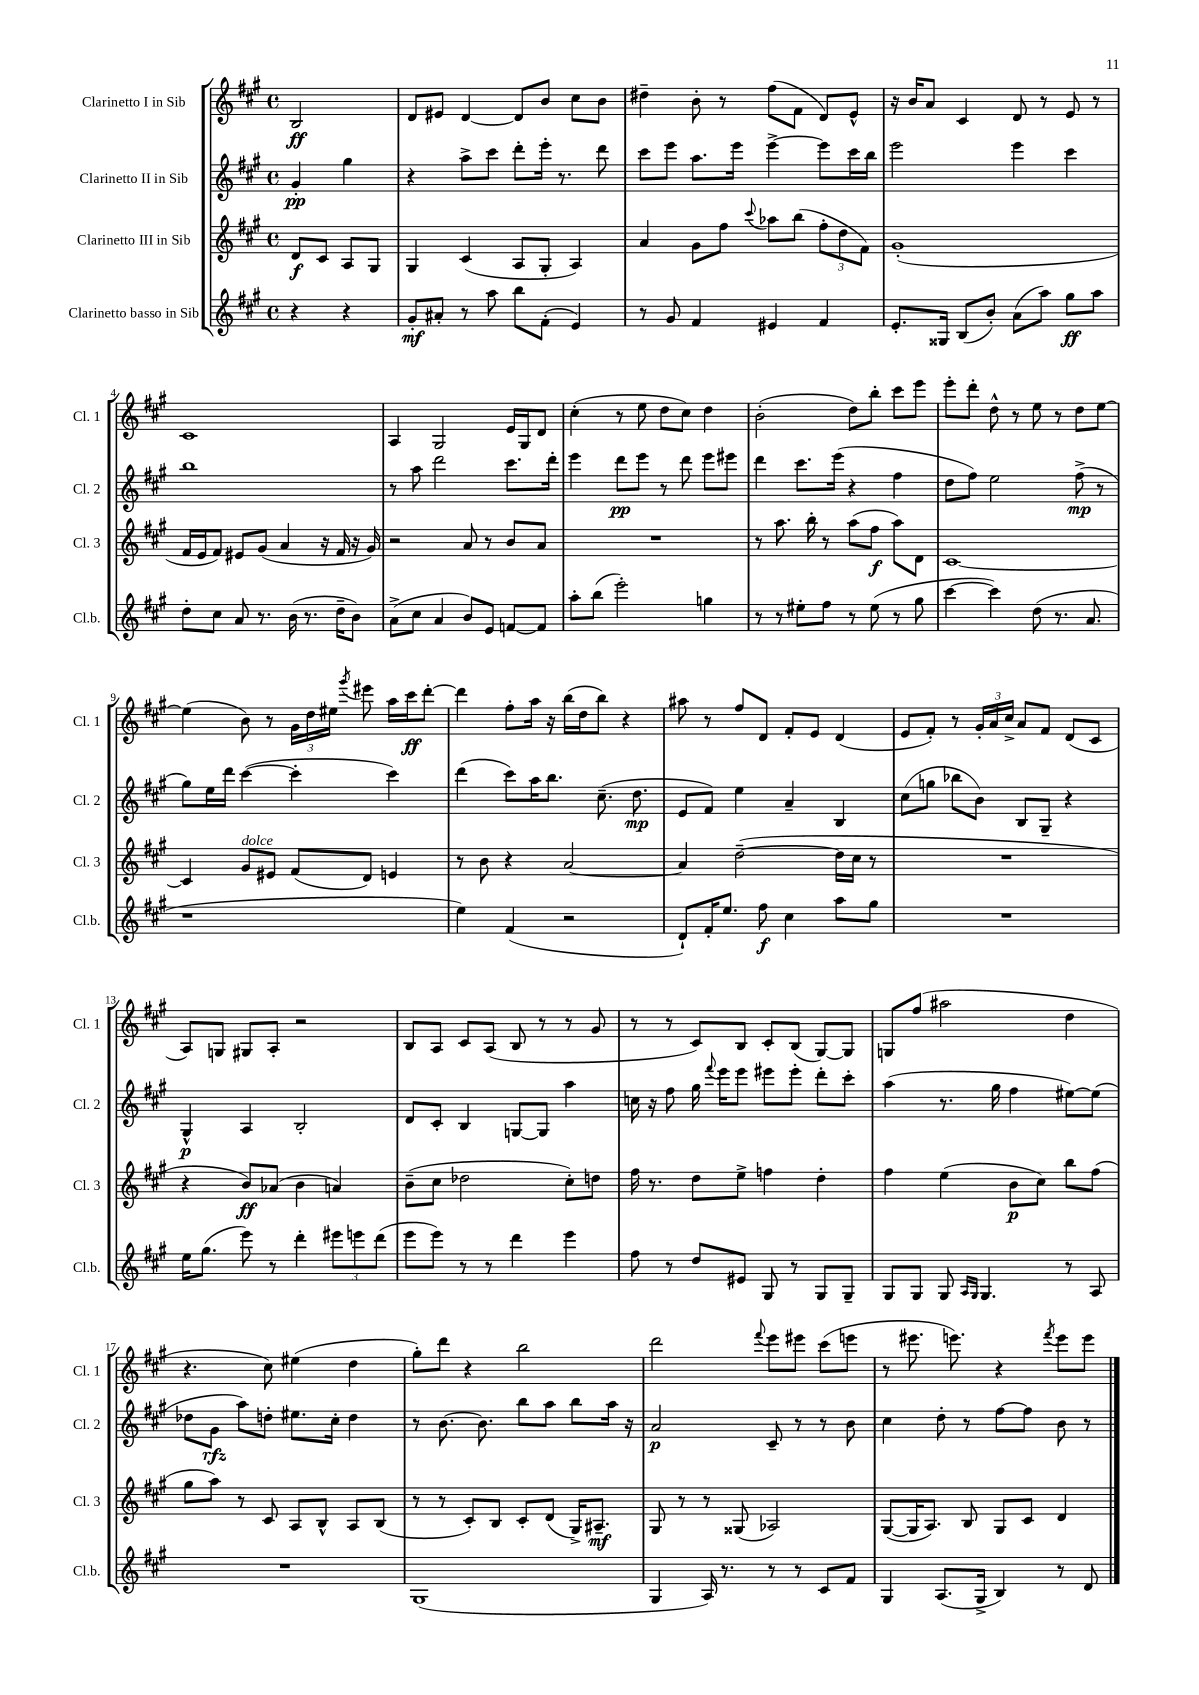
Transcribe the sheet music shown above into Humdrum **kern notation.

**kern	**dynam	**kern	**dynam	**kern	**dynam	**kern	**dynam
*part4	*part4	*part3	*part3	*part2	*part2	*part1	*part1
*staff4	*staff4	*staff3	*staff3	*staff2	*staff2	*staff1	*staff1
*I"Clarinetto basso in Sib	*	*I"Clarinetto III in Sib	*	*I"Clarinetto II in Sib	*	*I"Clarinetto I in Sib	*
*I'Cl.b.	*	*I'Cl. 3	*	*I'Cl. 2	*	*I'Cl. 1	*
*clefG2	*	*clefG2	*	*clefG2	*	*clefG2	*
*k[f#c#g#]	*	*k[f#c#g#]	*	*k[f#c#g#]	*	*k[f#c#g#]	*
*M4/4	*	*M4/4	*	*M4/4	*	*M4/4	*
*met(c)	*	*met(c)	*	*met(c)	*	*met(c)	*
=	=	=	=	=	=	=	=
4r	.	8d/L	f	4g#'/	pp	2B/	ff
.	.	8c#/J	.	.	.	.	.
4r	.	8A/L	.	4gg#\	.	.	.
.	.	8G#/J	.	.	.	.	.
=1	=1	=1	=1	=1	=1	=1	=1
8g#'/L	mf	4G#/	.	4r	.	8d/L	.
8a#X'/J	.	.	.	.	.	8e#X/J	.
8r	.	(4c#/	.	8aa^\L	.	[4d/	.
8aa\	.	.	.	8ccc#\J	.	.	.
8bb\L	.	8A/L	.	8ddd'\L	.	8d/L]	.
(8f#'\J	.	8G#'/J	.	16eee'\Jk	.	8b/J	.
.	.	.	.	8.r	.	.	.
4e/)	.	4A/)	.	.	.	8cc#\L	.
.	.	.	.	8ddd\	.	8b\J	.
=2	=2	=2	=2	=2	=2	=2	=2
8r	.	4a/	.	8ccc#\L	.	4dd#X~\	.
8g#/	.	.	.	8eee\J	.	.	.
4f#/	.	8g#\L	.	8.aa\L	.	8b'\	.
.	.	8ff#\J	.	.	.	8r	.
.	.	.	.	16eee\Jk	.	.	.
.	.	8qqccc#/	.	.	.	.	.
4e#X/	.	8aa-X\L	.	[4eee^\	.	(8ff#\L	.
.	.	(8bb\J	.	.	.	8f#\J	.
4f#/	.	12ff#'\L	.	8eee\L]	.	8d/L)	.
.	.	12dd\	.	.	.	.	.
.	.	.	.	16ccc#\L	.	8e^^/J	.
.	.	12f#\J)	.	.	.	.	.
.	.	.	.	16bb\JJ	.	.	.
=3	=3	=3	=3	=3	=3	=3	=3
8.e'/L	.	(1g#'	.	2eee\	.	16r	.
.	.	.	.	.	.	16b/KL	.
.	.	.	.	.	.	8a/J	.
16G##X/Jk	.	.	.	.	.	.	.
(8B/L	.	.	.	.	.	4c#/	.
8b'/J)	.	.	.	.	.	.	.
(8a\L	.	.	.	4eee\	.	8d/	.
8aa\J)	.	.	.	.	.	8r	.
8gg#\L	ff	.	.	4ccc#\	.	8e/	.
8aa\J	.	.	.	.	.	8r	.
!!LO:LB:g=z
=4	=4	=4	=4	=4	=4	=4	=4
8dd'\L	.	16f#/LL	.	1bb	.	1c#	.
.	.	16e/J	.	.	.	.	.
8cc#\J	.	8f#/J)	.	.	.	.	.
8a/	.	8e#X/L	.	.	.	.	.
8.r	.	(8g#/J	.	.	.	.	.
.	.	4a/	.	.	.	.	.
(16b\	.	.	.	.	.	.	.
8.r	.	.	.	.	.	.	.
.	.	16r	.	.	.	.	.
16dd~\KL	.	16f#/	.	.	.	.	.
8b\J)	.	16r	.	.	.	.	.
.	.	16g#/)	.	.	.	.	.
=5	=5	=5	=5	=5	=5	=5	=5
(8a^\L	.	2r	.	8r	.	4A/	.
8cc#\J	.	.	.	8aa\	.	.	.
4a/	.	.	.	2ddd\	.	2G#/	.
8b/L)	.	8a/	.	.	.	.	.
8e/J	.	8r	.	.	.	.	.
[8fn/L	.	8b/L	.	8.ccc#\L	.	16e/LL	.
.	.	.	.	.	.	16G#/J	.
8f/J]	.	8a/J	.	.	.	8d/J	.
.	.	.	.	16ddd'\Jk	.	.	.
=6	=6	=6	=6	=6	=6	=6	=6
8aa'\L	.	1r	.	4eee\	.	(4cc#'\	.
(8bb\J	.	.	.	.	.	.	.
2eee'\)	.	.	.	8ddd\L	pp	8r	.
.	.	.	.	8eee\J	.	8ee\	.
.	.	.	.	8r	.	8dd\L	.
.	.	.	.	8ddd\	.	8cc#\J)	.
4ggn\	.	.	.	8eee\L	.	4dd\	.
.	.	.	.	8eee#X\J	.	.	.
=7	=7	=7	=7	=7	=7	=7	=7
8r	.	8r	.	4ddd\	.	(2b'\	.
8r	.	8.aa\	.	.	.	.	.
8ee#X'\L	.	.	.	8.ccc#\L	.	.	.
.	.	16bb'\	.	.	.	.	.
8ff#\J	.	8r	.	.	.	.	.
.	.	.	.	(16eee\Jk	.	.	.
8r	.	(8aa\L	.	4r	.	8dd\L)	.
(8ee#\	.	8ff#\J	f	.	.	8bb'\J	.
8r	.	8aa\L)	.	4ff#\	.	8ccc#\L	.
8gg#\	.	8d\J	.	.	.	8eee\J	.
=8	=8	=8	=8	=8	=8	=8	=8
[4ccc#\	.	[1c#	.	8dd\L	.	8eee'\L	.
.	.	.	.	8ff#\J)	.	8ddd'\J	.
4ccc#\])	.	.	.	2ee\	.	8dd^^\	.
.	.	.	.	.	.	8r	.
(8dd\	.	.	.	.	.	8ee\	.
8.r	.	.	.	.	.	8r	.
.	.	.	.	(8ff#^\	mp	8dd\L	.
8.a/	.	.	.	.	.	.	.
.	.	.	.	8r	.	[8ee\J	.
!!LO:LB:g=z
=9	=9	=9	=9	=9	=9	=9	=9
1r	.	4c#/]	.	8gg#\L)	.	(4ee\]	.
.	.	.	.	16ee\L	.	.	.
.	.	.	.	16ddd\JJ	.	.	.
!	!	!LO:TX:a:i:t=dolce	!	!	!	!	!
.	.	8g#/L	.	([4ccc#\	.	8b\)	.
.	.	8e#X/J	.	.	.	8r	.
.	.	(8f#/L	.	4ccc#'\]	.	24g#\LL	.
.	.	.	.	.	.	24dd\	.
.	.	.	.	.	.	24ee#X\JJ	.
.	.	.	.	.	.	8qggg#/	.
.	.	8d/J)	.	.	.	8eee#X\	.
.	.	4en/	.	4ccc#\)	.	16aa\LL	.
.	.	.	.	.	.	16ccc#\J	ff
.	.	.	.	.	.	[8ddd'\J	.
=10	=10	=10	=10	=10	=10	=10	=10
4ee\)	.	8r	.	(4ddd\	.	4ddd\]	.
.	.	8b\	.	.	.	.	.
(4f#/	.	4r	.	8ccc#\L)	.	8ff#'\L	.
.	.	.	.	16aa\K	.	16aa\Jk	.
.	.	.	.	8.bb\J	.	16r	.
2r	.	[2a/	.	.	.	(16bb\LL	.
.	.	.	.	.	.	16dd\J	.
.	.	.	.	(8.cc#~\	.	8bb\J)	.
.	.	.	.	.	.	4r	.
.	.	.	.	8.dd\	mp	.	.
=11	=11	=11	=11	=11	=11	=11	=11
8d`/L)	.	4a/]	.	8e/L	.	8aa#X\	.
16f#'/K	.	.	.	8f#/J)	.	8r	.
8.ee/J	.	.	.	.	.	.	.
.	.	([2dd~\	.	4ee\	.	8ff#/L	.
8ff#\	f	.	.	.	.	8d/J	.
4cc#\	.	.	.	4a~/	.	8f#'/L	.
.	.	.	.	.	.	8e/J	.
8aa\L	.	16dd\LL]	.	4B/	.	(4d/	.
.	.	16cc#\JJ	.	.	.	.	.
8gg#\J	.	8r	.	.	.	.	.
=12	=12	=12	=12	=12	=12	=12	=12
1r	.	1r	.	(8cc#\L	.	8e/L	.
.	.	.	.	8ggn\J	.	8f#'/J)	.
.	.	.	.	8bb-X\L	.	8r	.
.	.	.	.	8b\J)	.	24g#'/LL	.
.	.	.	.	.	.	24a/	.
.	.	.	.	.	.	24cc#^/JJ	.
.	.	.	.	8B/L	.	8a/L	.
.	.	.	.	8G#~/J	.	8f#/J	.
.	.	.	.	4r	.	(8d/L	.
.	.	.	.	.	.	8c#/J	.
!!LO:LB:g=z
=13	=13	=13	=13	=13	=13	=13	=13
16ee\KL	.	4r	.	4G#^^/	p	8A/L)	.
(8.gg#\J	.	.	.	.	.	.	.
.	.	.	.	.	.	8Gn/J	.
8eee\)	.	8b/L)	ff	4A/	.	8G#X/L	.
8r	.	(8a-X/J	.	.	.	8A'/J	.
4ddd'\	.	4b\	.	2B'/	.	2r	.
12eee#X\L	.	4an/)	.	.	.	.	.
12eeen\	.	.	.	.	.	.	.
(12ddd\J	.	.	.	.	.	.	.
=14	=14	=14	=14	=14	=14	=14	=14
8eee\L	.	(8b~\L	.	8d/L	.	8B/L	.
8eee\J)	.	8cc#\J	.	8c#'/J	.	8A/J	.
8r	.	2dd-X\	.	4B/	.	8c#/L	.
8r	.	.	.	.	.	(8A/J	.
4ddd\	.	.	.	[8Gn/L	.	8B/	.
.	.	.	.	8G/J]	.	8r	.
4eee\	.	8cc#'\L)	.	4aa\	.	8r	.
.	.	8ddn\J	.	.	.	8g#/	.
=15	=15	=15	=15	=15	=15	=15	=15
8ff#\	.	16ff#\	.	16ccn\	.	8r	.
.	.	8.r	.	16r	.	.	.
8r	.	.	.	8ff#\	.	8r	.
8dd/L	.	8dd\L	.	16gg#\	.	8c#/L)	.
.	.	.	.	8qqfff#/	.	.	.
.	.	.	.	16eee\KL	.	.	.
8e#X/J	.	8ee^\J	.	8eee\J	.	8B/J	.
8G#/	.	4ffn\	.	8eee#X\L	.	8c#'/L	.
8r	.	.	.	8eee#'\J	.	(8B/J	.
8G#/L	.	4dd'\	.	8ddd'\L	.	[8G#/L)	.
8G#~/J	.	.	.	8ccc#'\J	.	8G#/J]	.
=16	=16	=16	=16	=16	=16	=16	=16
8G#/L	.	4ff#\	.	(4aa\	.	8Gn/L	.
8G#/J	.	.	.	.	.	(8ff#/J	.
8G#/	.	(4ee\	.	8.r	.	2aa#X\	.
16qqA/LL	.	.	.	.	.	.	.
16qqG#/JJ	.	.	.	.	.	.	.
4.G#/	.	.	.	.	.	.	.
.	.	.	.	16gg#\	.	.	.
.	.	8b\L	p	4ff#\	.	.	.
.	.	8cc#\J)	.	.	.	.	.
8r	.	8bb\L	.	[8ee#X\L)	.	4dd\	.
8A/	.	(8ff#\J	.	(8ee#\J]	.	.	.
!!LO:LB:g=z
=17	=17	=17	=17	=17	=17	=17	=17
1r	.	8gg#\L	.	8dd-X\L	.	4.r	.
.	.	8aa\J)	.	8g#\J	rfz	.	.
.	.	8r	.	8aa\L)	.	.	.
.	.	8c#/	.	8ddn'\J	.	8cc#\)	.
.	.	8A/L	.	8.ee#X\L	.	(4ee#X\	.
.	.	8B^^/J	.	.	.	.	.
.	.	.	.	16cc#'\Jk	.	.	.
.	.	8A/L	.	4dd\	.	4dd\	.
.	.	(8B/J	.	.	.	.	.
=18	=18	=18	=18	=18	=18	=18	=18
(1G#	.	8r	.	8r	.	8gg#'\L)	.
.	.	8r	.	[8.b\	.	8ddd\J	.
.	.	8c#'/L)	.	.	.	4r	.
.	.	.	.	8.b\]	.	.	.
.	.	8B/J	.	.	.	.	.
.	.	8c#'/L	.	8bb\L	.	2bb\	.
.	.	(8d/J	.	8aa\J	.	.	.
.	.	16G#^/KL)	.	8bb\L	.	.	.
.	.	8.A#X~/J	mf	.	.	.	.
.	.	.	.	16aa\Jk	.	.	.
.	.	.	.	16r	.	.	.
=19	=19	=19	=19	=19	=19	=19	=19
4G#/	.	8G#/	.	2a/	p	2ddd\	.
.	.	8r	.	.	.	.	.
16A/)	.	8r	.	.	.	.	.
8.r	.	.	.	.	.	.	.
.	.	(8G##X/	.	.	.	.	.
.	.	.	.	.	.	8qqfff#/	.
8r	.	2A-X/)	.	8c#~/	.	8eee\L	.
8r	.	.	.	8r	.	8eee#X\J	.
8c#/L	.	.	.	8r	.	(8ccc#\L	.
8f#/J	.	.	.	8b\	.	8eeen\J	.
=20	=20	=20	=20	=20	=20	=20	=20
4G#/	.	([8G#/L	.	4cc#\	.	8r	.
.	.	16G#/K]	.	.	.	8.eee#X\	.
.	.	8.A/J)	.	.	.	.	.
(8.A/L	.	.	.	8dd'\	.	.	.
.	.	.	.	.	.	8.eeen\)	.
.	.	8B/	.	8r	.	.	.
16G#^/Jk	.	.	.	.	.	.	.
4B/)	.	8G#/L	.	[8ff#\L	.	4r	.
.	.	8c#/J	.	8ff#\J]	.	.	.
.	.	.	.	.	.	8qfff#/	.
8r	.	4d/	.	8b\	.	8eee\L	.
8d/	.	.	.	8r	.	8eee\J	.
==	==	==	==	==	==	==	==
*-	*-	*-	*-	*-	*-	*-	*-
